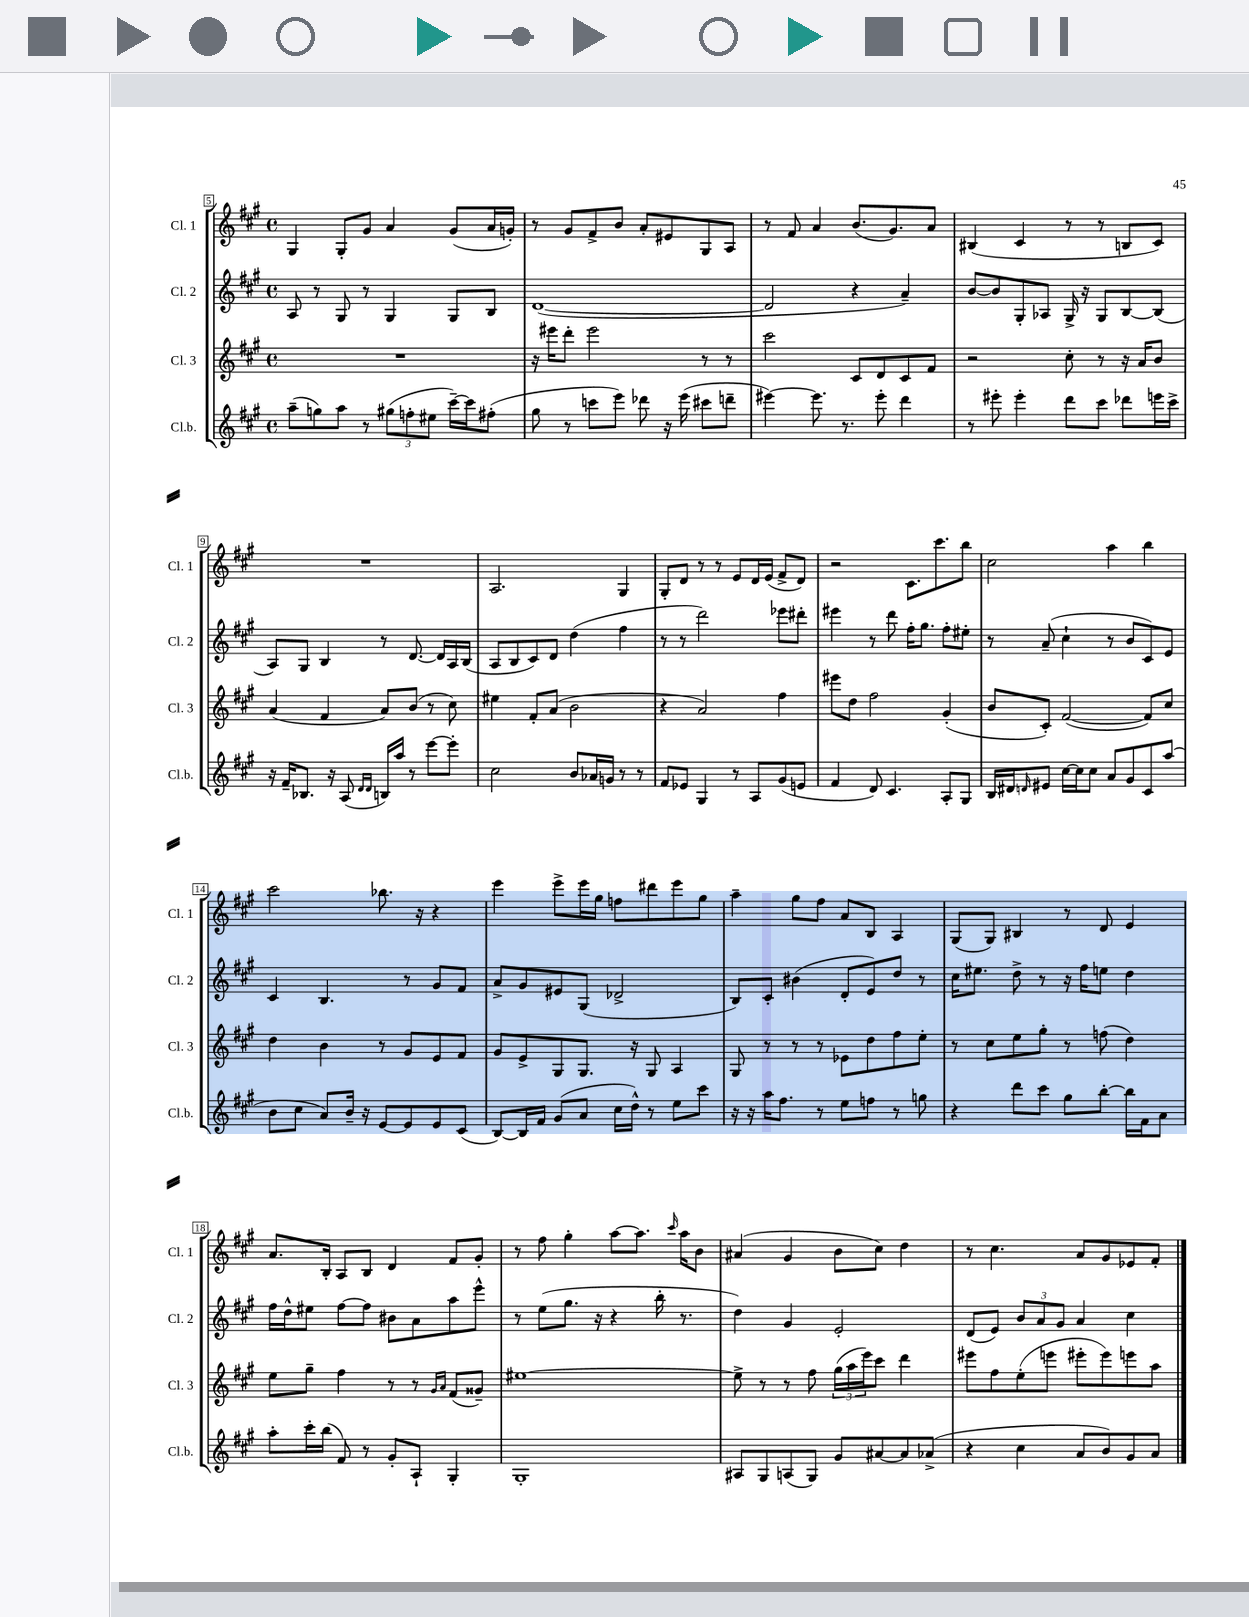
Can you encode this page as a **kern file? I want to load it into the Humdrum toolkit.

**kern	**kern	**kern	**kern
*staff4	*staff3	*staff2	*staff1
*clefG2	*clefG2	*clefG2	*clefG2
*k[f#c#g#]	*k[f#c#g#]	*k[f#c#g#]	*k[f#c#g#]
*M4/4	*M4/4	*M4/4	*M4/4
*met(c)	*met(c)	*met(c)	*met(c)
(8aa~	1r	8A	4G#
8gg)	.	8r	.
8aa	.	8G#	8G#'
8r	.	8r	8g#
(12gg#	.	4G#	4a
12ff'	.	.	.
12ee#	.	.	.
[16ccc#~)	.	8G#	(8g#
16ccc#]	.	.	.
(8ff#'	.	8B	16a
.	.	.	16g')
=	=	=	=
8gg#	16r	([1d	8r
.	16eee#	.	.
8r	8ddd'	.	8g#
8ccc	2eee#	.	8f#^
8eee)	.	.	8b
8ddd-	.	.	8a'
16r	.	.	8e#
(16eee	.	.	.
8ccc#	8r	.	8G#
8ddd~	8r	.	8A
=	=	=	=
[4eee#)	2ccc#	2d]	8r
.	.	.	8f#
8.eee#]	.	.	4a
8.r	.	.	.
.	8c#	4r	(8.b
8eee#'	8d	.	.
.	.	.	8.g#)
4ddd	8c#	4a~)	.
.	8f#	.	8a
=	=	=	=
8r	2r	[8b	(4B#
8eee#'	.	8b]	.
4eee#'	.	8G#'	4c#
.	.	8A-	.
8ddd	8cc#'	16G#^	8r
.	.	16r	.
8ccc#	8r	8G#	8r
8ddd-	16r	[8B	8B
.	16a	.	.
16eee	8b	(8B]	8c#)
16ccc#^	.	.	.
=	=	=	=
16r	(4a	8A)	1r
16f#~	.	.	.
8.B-	.	8G#	.
.	4f#	4B	.
16r	.	.	.
(8A	.	.	.
16qqd	.	.	.
16qqd	.	.	.
16B)	8a)	8r	.
16aa	.	.	.
8r	(8b	[8.d	.
[8eee	8r	.	.
.	.	16d]	.
8eee']	8cc#)	16A	.
.	.	(16B	.
=	=	=	=
2cc#	4ee#	8A	2.A
.	.	8B	.
.	8f#'	8c#)	.
.	(8a	8d	.
8b	2b	(4dd	.
16a-	.	.	.
16g	.	.	.
8r	.	4ff#	4G#
8r	.	.	.
=	=	=	=
8f#	4r	8r	8G#'
8e-	.	8r	8d
4G#	2a)	2ddd)	8r
.	.	.	8r
8r	.	.	8e
8A	.	.	16d
.	.	.	(16e
(8g#	4ff#	8eee-	8f#^
8e	.	8ddd#'	8d)
=	=	=	=
4f#	8eee#	4eee#	2r
.	8dd	.	.
8d)	2ff#	8r	.
4.c#	.	8ddd	.
.	.	16ff#'	8.c#
.	.	8.gg#	.
.	.	.	8.ccc#
8A'	(4g#'	8ff#'	.
8G#	.	8ee#'	8bb
=	=	=	=
16B	8b	8r	2cc#
16d#	.	.	.
16qqd	.	.	.
8e#	8c#')	(8a~	.
[16cc#	([2f#	4cc#`	.
16cc#]	.	.	.
8cc#	.	.	.
8a	.	8r	4aa
8g#	.	8b	.
8c#	8f#])	8c#)	4bb
(8aa	8cc#	8e	.
=	=	=	=
8b	4dd	4c#	2ccc#
8cc#	.	.	.
8a)	4b	4.B	.
16b~	.	.	.
16r	.	.	.
[8e	8r	.	8.bb-
8e]	8g#	8r	.
.	.	.	16r
8e	8e	8g#	4r
(8c#	8f#	8f#	.
=	=	=	=
[8B)	8g#	8a^	4eee
16B]	8e^	8g#	.
16f#	.	.	.
(8g#	8G#	8e#	8eee^
8a	8.G#	(8G#	16eee
.	.	.	16gg#
16cc#	.	2d-^	8ff
16dd^^)	16r	.	.
8r	8G#	.	8ddd#
8ee	4A	.	8eee
8ccc#	.	.	8gg#
=	=	=	=
16r	8G#	8B)	4aa~
16r	.	.	.
16aa	8r	8c#'	.
8.ff#	.	.	.
.	8r	(4b#	8gg#
8r	8r	.	8ff#
8ee	8e-	8d'	8a
8ff	8dd	8e)	8B
8r	8ff#	8dd	4A
8gg	8ee'	8r	.
=	=	=	=
4r	8r	16cc#	(8G#
.	.	8.ee#	.
.	8cc#	.	8G#)
8ddd	8ee	8dd^	4B#
8ccc#	8gg#'	8r	.
8gg#	8r	16r	8r
.	.	16ff#	.
[8bb'	(8ff	8ee	8d
16bb]	4dd)	4dd	4e
16f#	.	.	.
8a	.	.	.
=	=	=	=
8aa'	8ee	16ff#	8.a
.	.	16dd^^	.
16ccc#'	8gg#~	8ee#	.
(16bb	.	.	16B'
8f#)	4ff#	[8ff#	8A
8r	.	8ff#]	8B
8g#'	8r	8b#	4d
8A`	8r	8a	.
.	16qqg#	.	.
.	16qqa	.	.
4G#'	(8f#	8aa	8f#
.	8g##~)	8eee^^	8g#'
=	=	=	=
1G#'	[1ee#	8r	8r
.	.	(8ee	8ff#
.	.	8.gg#	4gg#'
.	.	16r	.
.	.	4r	[8aa
.	.	.	8.aa]
.	.	16bb'	.
.	.	.	16qqccc#
.	.	8.r	16aa
.	.	.	8b
=	=	=	=
8A#	8ee#^]	4dd)	(4a#
8G#	8r	.	.
(8A	8r	4g#	4g#
8G#)	8ff#	.	.
8g#	(24gg#	2e'	8b
.	24aa	.	.
.	24eee)	.	.
[8a#	8ccc#	.	8cc#)
8a#]	4ddd	.	4dd
(8a-^	.	.	.
=	=	=	=
4r	8eee#	(8d	8r
.	8ff#	8e)	4.cc#
4cc#	(8ee'	12b	.
.	.	12a	.
.	8eee	.	.
.	.	12g#	.
8a	8eee#'	4a	8a
8b)	8eee#)	.	8g#
8g#	8eee	4cc#	8e-
8a	8aa	.	8f#'
==	==	==	==
*-	*-	*-	*-
